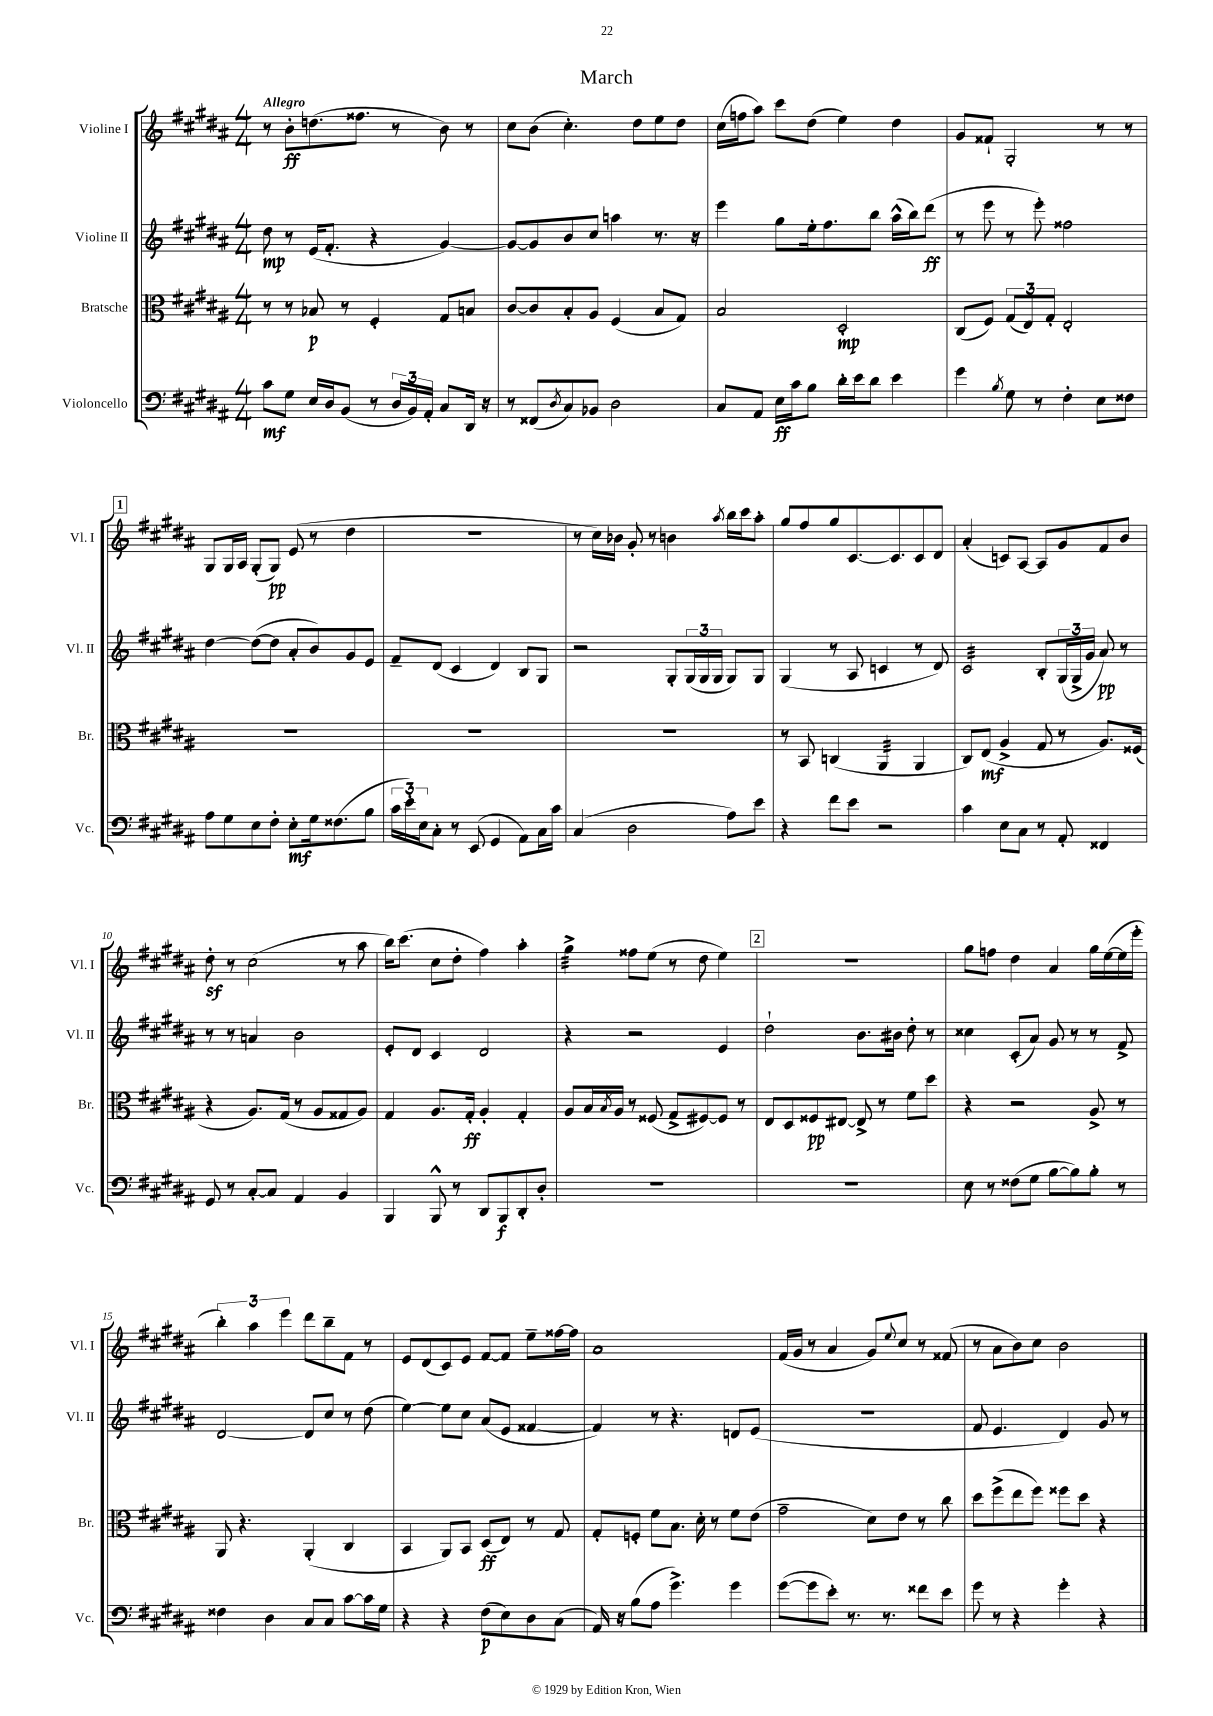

**kern	**kern	**kern	**kern
*staff4	*staff3	*staff2	*staff1
*clefF4	*clefC3	*clefG2	*clefG2
*k[f#c#g#d#a#]	*k[f#c#g#d#a#]	*k[f#c#g#d#a#]	*k[f#c#g#d#a#]
*M4/4	*M4/4	*M4/4	*M4/4
8c#\L	8r	8dd#\	8r
8G#\J	8r	8r	8b'\L
16E/LL	8B-/	(16e/LK	(8.dd\
16D#/J	.	8.f#'/J	.
(8BB/J	8r	.	.
.	.	.	8.ff##\J
8r	4F#'/	4r	.
24D#/LL	.	.	8r
24BB/)	.	.	.
24AA#'/JJ	.	.	.
8C#/L	8G#/L	[4g#/)	8b\)
16DD#/Jk	8B/J	.	8r
16r	.	.	.
=	=	=	=
8r	[8c#/L	8g#/_L	8cc#\L
(8FF##/L	8c#/]	8g#/]	(8b\J
8qD#/	.	.	.
8C#/)	8B'/	8b/	4.cc#'\)
8BB-/J	8A#/J	8cc#/J	.
2D#\	(4F#/	4aa\	.
.	.	.	8dd#\L
.	8B/L	8.r	8ee\
.	8G#/J)	.	8dd#\J
.	.	16r	.
=	=	=	=
8C#/L	2B/	4eee\	(16cc#\LL
.	.	.	16ff\J
8AA#/J	.	.	8aa#\J)
16E\LL	.	8gg#\L	8ccc#\L
16c#\J	.	.	.
8B\J	.	16ee'\k	(8dd#\J
.	.	8.ff#\	.
16d#'\LL	2D#'/	.	4ee\)
16e\J	.	.	.
8d#\J	.	8bb\J	.
4e\	.	(16aa#^^\LL	4dd#\
.	.	16bb\J)	.
.	.	(8ddd#\J	.
=	=	=	=
4g#\	(8C#/L	8r	8g#/L
.	8F#/J)	8eee\	8f##`/J
8qB/	.	.	.
8G#\	(12G#/L	8r	2G#'/
.	12E/)	.	.
8r	.	8eee'\)	.
.	12G#'/J	.	.
4F#'\	2E'/	2ff##\	.
8E\L	.	.	8r
8F##\J	.	.	8r
=	=	=	=
8A#\L	1r	[4dd#\	8G#/L
8G#\	.	.	16G#/L
.	.	.	16A#/JJ
8E\	.	(8dd#\_L	(8G#'/L
8F#'\J	.	8dd#\]J	8G#/J)
8E'\L	.	8a#'/L	(8e/
16G#\k	.	8b/)	8r
(8.F##\	.	.	.
.	.	8g#/	4dd#\
8B\J	.	8e/J	.
=	=	=	=
24c#\LL	1r	8f#~/L	1r
24e'\)	.	.	.
24E\J	.	.	.
8C#'\J	.	(8d#/J	.
8r	.	4c#/	.
(8EE/	.	.	.
4GG#/	.	4d#/)	.
8AA#\L)	.	8B/L	.
16C#\L	.	8G#/J	.
16c#\JJ	.	.	.
=	=	=	=
(4C#/	1r	2r	8r
.	.	.	16cc#\LL)
.	.	.	16b-\JJ
2D#\	.	.	8g#'/
.	.	.	8r
.	.	8G#'/L	4b\
.	.	(24G#/L	.
.	.	24G#/	.
.	.	24G#/JJ	.
.	.	.	8qaa#/
8A#\L)	.	8G#/L)	16bb\LL
.	.	.	16ccc#\J
8e\J	.	8G#/J	8aa#'\J
=	=	=	=
4r	8r	(4G#/	8gg#/L
.	8BB/	.	8ff#/
8f#\L	(4C/	8r	8gg#/
8e\J	.	8A#/	[8.c#/
2r	4AA#/	4c/	.
.	.	.	8.c#/]
.	4AA#/	8r	8c#/
.	.	8d#/)	8d#/J
=	=	=	=
4c#\	8C#/L)	2c#/	(4a#'/
.	(8E/J	.	.
8E\L	4A#^/	.	8c/L)
8C#\J	.	.	[8A#/J
8r	8G#/	8B'/L	8A#/]L
8AA#'/	8r	(24G#/L	8g#/
.	.	24G#^/	.
.	.	24g#/JJ	.
4FF##/	8.A#/L)	8a#/)	8f#/
.	.	8r	8b/J
.	(16F##/Jk	.	.
=	=	=	=
8GG#/	4r	8r	8dd#'\
8r	.	8r	8r
[8C#'/L	8.A#/L)	4a/	(2cc#\
8C#/]J	.	.	.
.	(16G#/Jk	.	.
4AA#/	8r	2b\	.
.	8A#/L	.	.
4BB/	8G##/	.	8r
.	8A#/J)	.	8aa#\
=	=	=	=
4BBB/	4G#/	8e'/L	16bb\LK)
.	.	.	(8.ccc#\J
.	.	8d#/J	.
8BBB^^/	8.A#/L	4c#/	8cc#\L
8r	.	.	8dd#'\J
.	16G#'/Jk	.	.
8DD#/L	4A#'/	2d#/	4ff#\)
8BBB/	.	.	.
8DD#'/	4G#'/	.	4aa#'\
8D#'/J	.	.	.
=	=	=	=
1r	8A#/L	4r	4gg#^\
.	16B/L	.	.
.	8qB/	.	.
.	16A#/JJ	.	.
.	8r	2r	8ff##\L
.	(8F##/	.	(8ee\J
.	8G#^/L	.	8r
.	[8F#/)	.	8dd#\
.	8F#/]J	4e/	4ee\)
.	8r	.	.
=	=	=	=
1r	8E/L	2dd#`\	1r
.	8D#/	.	.
.	8F##/	.	.
.	[8E#/J	.	.
.	8E#^/]	8.b\L	.
.	8r	.	.
.	.	16b#\Jk	.
.	8f#\L	8dd#'\	.
.	8dd#\J	8r	.
=	=	=	=
8E\	4r	4cc##\	8gg#\L
8r	.	.	8ff\J
(8F##\L	2r	(8c#'/L	4dd#\
8G#\J	.	8a#/J)	.
[8B\L	.	8g#/	4a#/
8B\])	.	8r	.
8B'\J	8A#^/	8r	16gg#\LL
.	.	.	([16ee\
8r	8r	8f#^/	16ee\]
.	.	.	16eee'\JJ
=	=	=	=
4F##\	8AA#/	[2d#/	6bb'\)
.	4.r	.	.
.	.	.	6aa#\
4D#\	.	.	.
.	.	.	6eee\
8C#/L	(4AA#'/	8d#/]L	8ddd#\L
8C#/J	.	8cc#/J	8bb~\
[8c#\L	4C#/	8r	8f#\J
16c#\]L	.	(8dd#\	8r
16G#\JJ	.	.	.
=	=	=	=
4r	4BB/	[4ee\)	8e/L
.	.	.	(8d#/
4r	8AA#/L)	8ee\]L	8c#/)
.	8BB/J	8cc#\J	8e/J
(8F#\L	(8D#/L	(8a#/L	[8f#/L
8E\)	8E/J)	8e/J	8f#/]J
8D#\	8r	[4f##/	8ee~\L
(8C#\J	8G#/	.	[16ff##\L
.	.	.	16ff##\]JJ
=	=	=	=
16AA#/)	8G#'/L	4f##/])	1a#
16r	.	.	.
(8B\L	8F'/J	.	.
8A#\J	8f#\L	8r	.
4.g#^\)	8.B\J	4.r	.
.	16d#'\	.	.
.	8r	.	.
4g#\	8f#\L	8d/L	.
.	(8e\J	(8e/J	.
=	=	=	=
([8g#\L	2g#~\	1r	(16f#/LL
.	.	.	16g#/JJ
8g#\]	.	.	8r
8e'\J)	.	.	4a#/
8.r	.	.	.
.	8d#\L)	.	8g#/L)
8.r	.	.	.
.	.	.	8qqee/
.	8e\J	.	8cc#/J
8f##\L	8r	.	8r
8e\J	8cc#\	.	(8f##/
=	=	=	=
8g#\	8dd#\L	8f#/	8r
8r	(8ff#^\	4.e/	8a#\L
4r	8ee\	.	8b\)
.	8ff#\J)	.	8cc#\J
4g#'\	8ff##\L	4d#/)	2b\
.	8dd#\J	.	.
4r	4r	8g#/	.
.	.	8r	.
==	==	==	==
*-	*-	*-	*-
